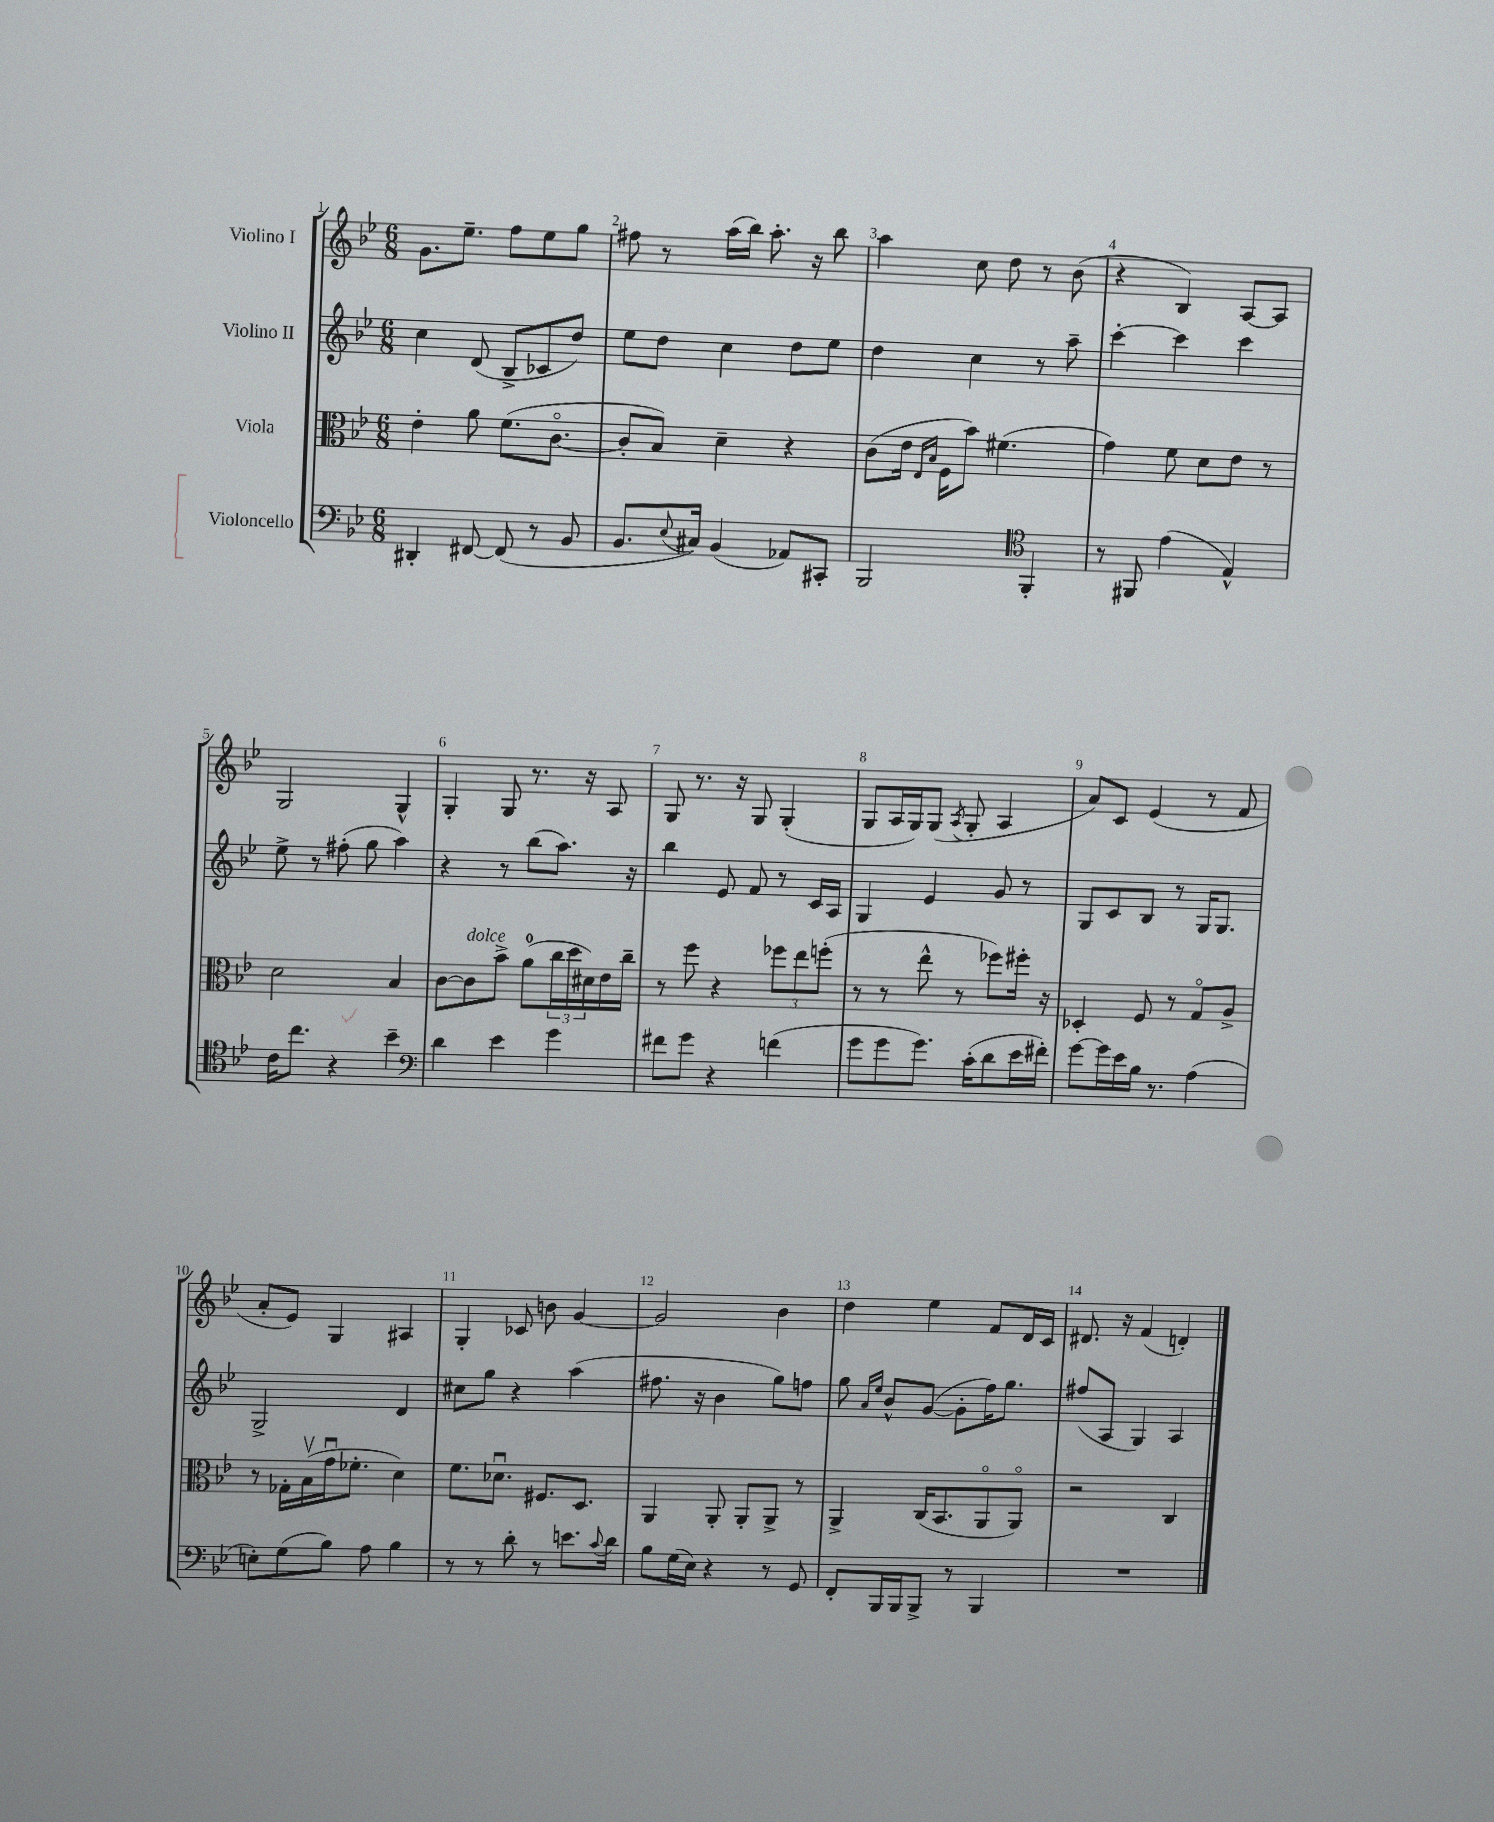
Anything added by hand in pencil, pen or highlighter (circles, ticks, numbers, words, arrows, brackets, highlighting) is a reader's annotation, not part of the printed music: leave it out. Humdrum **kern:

**kern	**kern	**kern	**kern
*part4	*part3	*part2	*part1
*staff4	*staff3	*staff2	*staff1
*I"Violoncello	*I"Viola	*I"Violino II	*I"Violino I
*clefF4	*clefC3	*clefG2	*clefG2
*k[b-e-]	*k[b-e-]	*k[b-e-]	*k[b-e-]
*M6/8	*M6/8	*M6/8	*M6/8
=1	=1	=1	=1
4DD#X'/	4e-'\	4cc\	8.g\L
.	.	.	8.ee-~\J
[8FF#X/	8a\	(8d/	.
(8FF#/]	(8.f\L	8B-^/L	8ff\L
8r	.	8c-X/	8ee-\
.	[8.c\J	.	.
8BB-/	.	8dd/J)	8gg\J
=2	=2	=2	=2
8.BB-/L	8c'/L]	8ee-\L	8ff#X\
.	8B-/J)	8dd\J	8r
8qqE-/	.	.	.
16C#X/Jk)	.	.	.
(4BB-/	4d~\	4cc\	(16aa\LL
.	.	.	16bb-\JJ)
.	.	.	8.aa'\
8AA-X/L)	4r	8dd\L	.
.	.	.	16r
8CC#X'/J	.	8ee-\J	8bb-\
=3	=3	=3	=3
2BBB-/	(8c\L	4dd\	4aa\
.	16e-\Jk	.	.
.	16qqE-/LL	.	.
.	16qqB-/JJ	.	.
.	16F\KL	.	.
.	8b-\J)	4cc\	8cc\
.	(4.f#X\	.	8dd\
*clefC4	*	*	*
4FF'/	.	8r	8r
.	.	8aa~\	(8b-\
=4	=4	=4	=4
8r	4g\)	[4ccc'\	4r
8FF#X/	.	.	.
(4e-\	8f\	4ccc\]	4B-/)
.	8d\L	.	.
4E-^^/)	8e-\J	4ccc\	[8A/L
.	8r	.	8A/J]
!!LO:LB:g=z
=5	=5	=5	=5
16c\KL	2d\	8ee-^\	2G/
8.cc\J	.	.	.
.	.	8r	.
4r	.	(8ff#X'\	.
.	.	8gg\	.
4b-~\	4B-/	4aa\)	4G^^/
=6	=6	=6	=6
*clefF4	*	*	*
4d\	[8c\L	4r	4G'/
!	!LO:TX:a:i:t=dolce	!	!
.	8c\]	.	.
4e-\	8b-^\J	8r	8G/
.	(8a\L	(8bb-\L	8.r
4g\	24cc\L	8.aa\J)	.
.	24dd\	.	.
.	.	.	16r
.	24d#X\)	.	.
.	16e-\	.	8A/
.	16cc~\JJ	16r	.
=7	=7	=7	=7
8f#X\L	8r	4bb-\	8G/
8g\J	8ff\	.	8.r
4r	4r	8e-/	.
.	.	.	16r
.	.	8f/	8G/
(4fn\	12ff-X\L	8r	(4G'/
.	12ee-\	.	.
.	.	16c/LL	.
.	(12ffn'\J	.	.
.	.	16A/JJ	.
=8	=8	=8	=8
8g\L	8r	4G/	8G/L
8g\	8r	.	16A/L
.	.	.	16G/J)
8.g\J)	8ee-^^\	4e-/	(8G/J
.	.	.	8qA/
.	8r	.	8G'/
(16c'\KL	.	.	.
8d\	8ff-X\L)	8g/	4A/
16e-\L	16ff#X'\Jk	8r	.
16f#X'\JJ)	16r	.	.
=9	=9	=9	=9
[8g\L	4D-X'/	8G/L	8a/L)
16g\L]	.	8c/	8c/J
16e-\	.	.	.
16B-\JJ	8F/	8B-/J	(4e-/
8.r	.	.	.
.	8r	8r	.
(4A\	8G/L	16G/KL	8r
.	.	8.G/J	.
.	8A^/J	.	8f/
!!LO:LB:g=z
=10	=10	=10	=10
8En'\L)	8r	2G^/	8a'/L
(8G\	16G-X'\LL	.	8e-/J)
.	(16B-v\	.	.
8B-\J)	16gu\J	.	4G/
.	8.f-X'\J	.	.
8A\	.	.	.
4B-\	4d\)	4d/	4A#X/
=11	=11	=11	=11
8r	8.f\L	8cc#X\L	4G'/
8r	.	8gg\J	.
.	8.d-Xu\J	.	.
8d'\	.	4r	8c-X/
8r	8.F#X/L	.	8bn\
8.en\L	.	(4aa\	[4g/
.	8.D/J	.	.
8qqc/	.	.	.
16d\Jk	.	.	.
=12	=12	=12	=12
8B-\L	4AA/	8.ff#X\	2g/]
(16G\L	.	.	.
16E-\JJ)	.	16r	.
4r	8AA'/	4b-\	.
.	8AA'/L	.	.
8r	8AA^/J	8gg\L)	4b-\
8GG/	8r	8ffn\J	.
=13	=13	=13	=13
8FF'/L	4AA^/	8gg\	4dd\
.	.	16qqa/LL	.
.	.	16qqee-/JJ	.
16BBB-/L	.	8b-^^/L	.
16BBB-/J	.	.	.
8BBB-^/J	(16C/KL	([8g/J	4ee-\
.	8.BB-/	.	.
8r	.	8g'\L]	.
4BBB-/	8AA/	16ff\K)	8f/L
.	.	8.gg\J	.
.	8AA/J)	.	16d/L
.	.	.	16c/JJ
=14	=14	=14	=14
2.r	2r	(8ff#X/L	8.d#X/
.	.	8A/J	.
.	.	.	16r
.	.	4G/)	(4f/
.	4C/	4A/	4dn'/)
==	==	==	==
*-	*-	*-	*-
